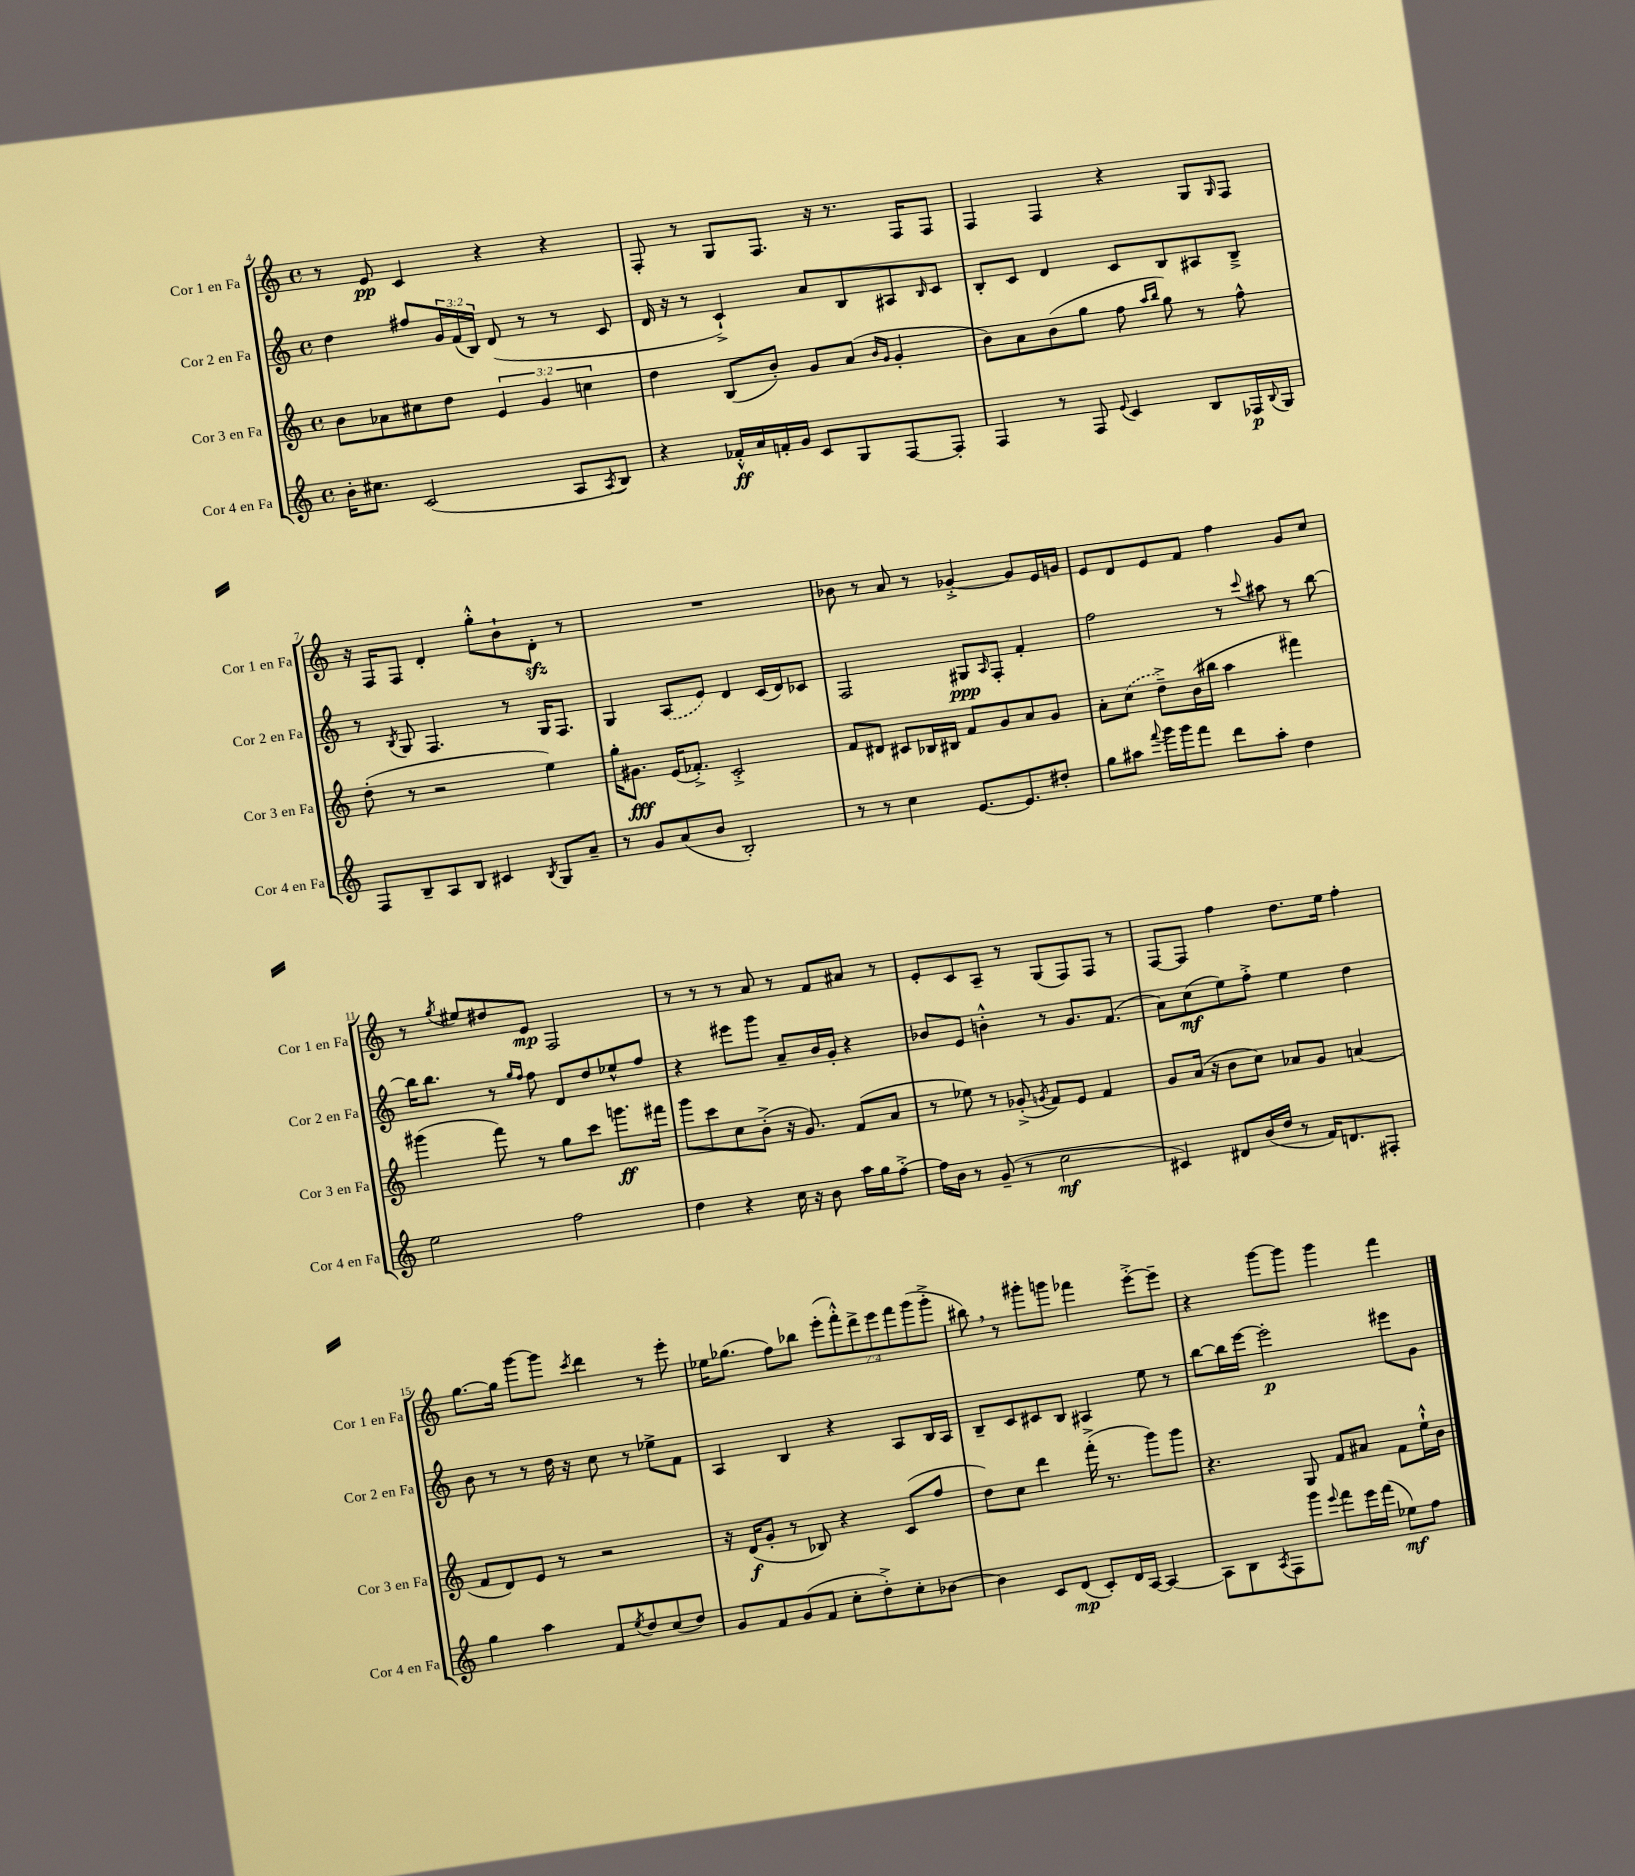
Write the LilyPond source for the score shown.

<<
\new StaffGroup <<
\new Staff = "s0" \with { instrumentName = "Cor 1 en Fa" shortInstrumentName = "Cor 1 en Fa" } {
    \clef treble \key c \major \defaultTimeSignature \time 4/4 \override Staff.TupletNumber.text = #tuplet-number::calc-fraction-text
    r8 e'8\pp c'4 r4 r4 |
    f8-. r8 g8 f8. r16 r8. f16 f8 |
    f4 f4 r4 g8 \grace { g16 } f8 |
    r16 f16 f8 d'4-. g''8-.-^ b'8-! d'8-.\sfz r8 |
    R1 |
    bes'8 r8 a'8 r8 ges'4~-.-> ges'8 e'16 g'16 |
    e'8 d'8 e'8 f'8 f''4 g'8 c''8 |
    r8 \acciaccatura { g''8 } eis''8 dis''8 e'8\mp f2 |
    r8 r8 r8 a'8 r8 f'8 ais'8 r8 |
    e'8-. c'8 a8-- r8 g8( f8) f8 r8 |
    f8~ f8 f''4 d''8. e''16 f''4-. |
    g''8.~ g''16 g'''8~ g'''8 \acciaccatura { c'''8 } d'''4 r8 e'''8-. |
    ees''16 ges''8.( f''8) bes''8 \tuplet 7/4 { e'''8-.( f'''8-.-^) d'''8-> e'''8 f'''8 g'''8( g'''8-.-> } |
    bis''8) \breathe r8 gis'''8-. g'''8 fes'''4 e'''8~-.-> e'''8-- |
    r4 g'''8~ g'''8 g'''4 f'''4 \bar "|." |
}
\new Staff = "s1" \with { instrumentName = "Cor 2 en Fa" shortInstrumentName = "Cor 2 en Fa" } {
    \clef treble \key c \major \defaultTimeSignature \time 4/4 \override Staff.TupletNumber.text = #tuplet-number::calc-fraction-text
    d''4 fis''8 \tuplet 3/2 { g'16 f'16( b16) } d'8( r8 r8 c'8 |
    d'16 r16 r8 c'4-!->) a'8 b8 ais8 \grace { b16 } c'8 |
    b8-. c'8 d'4 c'8 b8 ais8 b8---> |
    r8 \acciaccatura { b8 } g8 f4. r8 g16 f8. |
    g4 \once \slurDashed a8( e'8) d'4 c'16( d'16) ces'8 |
    f2 gis8\ppp \grace { a16 } f8-. f'4-. |
    f''2 r8 \appoggiatura { c'''8 } ais''8 r8 b''8~ |
    b''16 b''8. r8 \grace { g''16 f''16 } f''8 d'8 d''8 ees''8-^ f''8 |
    r4 eis'''8 g'''8 a'8-- b'16 g'16-. r4 |
    bes'8 e'8 b'4-.-^ r8 g'8. f'8.( |
    a'8) c''8\mf( e''8) f''8-.-> e''4 d''4 |
    b'8 r8 r8 d''16 r16 c''8 r8 ees''8-> f'8 |
    a4 b4 r4 a8 b16 a16 |
    b8-- c'8 cis'8 b8 ais4 e''8 r8 |
    b''8~ b''16 e'''16~ e'''2-.\p eis'''8 g'8 \bar "|." |
}
\new Staff = "s2" \with { instrumentName = "Cor 3 en Fa" shortInstrumentName = "Cor 3 en Fa" } {
    \clef treble \key c \major \defaultTimeSignature \time 4/4 \override Staff.TupletNumber.text = #tuplet-number::calc-fraction-text
    b'8 aes'8 cis''8 d''8 \tuplet 3/2 { e'4 g'4 c''4 } |
    d''4 b8( b'8-.) g'8 a'8( \grace { b'16 g'16 } g'4-. |
    b'8) a'8 b'8( g''8 f''8 \grace { a''16 b''16 } g''8) r8 f''8-^ |
    d''8-.( r8 r2 e''4) |
    g''16-. gis'8.\fff e'16( fes'8.-.->) c'2-.-> |
    f'8 dis'8 cis'8 bes16 bis16 f'8 g'8 a'8 g'8 |
    a'8-. \once \slurDashed c''8( d''8--->) b'16( bis''16 a''4 fis'''4) |
    gis'''4( f'''8) r8 g''8 c'''8 g'''8.\ff fis'''16 |
    g'''8 c'''8 c''8 b'8-.->( r16 g'8.) f'8( a'8 |
    r8 ees''8) r8 ges'8-.->( \acciaccatura { g'8 } f'8) e'8 f'4 |
    g'8 a'16( r16 b'8 c''8) aes'8 g'8 a'4( |
    f'8 d'8) e'8 r8 r2 |
    r16 d'16\f( g'8-. r8 bes8) r4 c'8( f''8 |
    d''8) c''8 d'''4 f'''16-.->( r8. g'''8) g'''8 |
    r4. g8 f'8 ais'8 f'8 e''16-!-^ b'16 \bar "|." |
}
\new Staff = "s3" \with { instrumentName = "Cor 4 en Fa" shortInstrumentName = "Cor 4 en Fa" } {
    \clef treble \key c \major \defaultTimeSignature \time 4/4
    b'16-. cis''8. c'2( a8 \acciaccatura { a8 } b8) |
    r4 fes'16-.-^\ff a'16 f'16-. g'16 c'8 g8 f8~ f8-. |
    f4 r8 f8 \appoggiatura { e'8 } c'4 b8 fes16\p \appoggiatura { b8 } g16 |
    f8 b8-- a8 b8 cis'4 \acciaccatura { b8 } g8 a'8-- |
    r8 g'8 a'8( b'8 b2-.) |
    r8 r8 c''4 e'8.~ e'8. dis''8-. |
    g''8 ais''8 \appoggiatura { f'''8 } g'''16 g'''16 f'''8 d'''8 ais''8-. d''4 |
    e''2 f''2 |
    d''4 r4 c''16 r16 b'8 a''16 g''16 f''8~-.-> |
    f''16 b'16 r8 g'8--( r8 c''2\mf |
    cis'4) dis'8 b'16( d''16 r8 f'16) d'8. fis8-. |
    g''4 a''4 f'8 \acciaccatura { e''8 } d''8 c''8( d''8) |
    g'8 f'8 g'8( f'8 c''8-. d''8-.->) c''8-. bes'8~ |
    bes'4 c'8 d'8\mp( c'8-.) d'16 a16~ a4~ |
    a8 b8 \acciaccatura { a8 } f8 g'''8 \appoggiatura { e'''8 } f'''8 e'''16 f'''16( ees''8\mf) f''8 \bar "|." |
}
>>
>>
\layout { \context { \Score currentBarNumber = #4 } }
